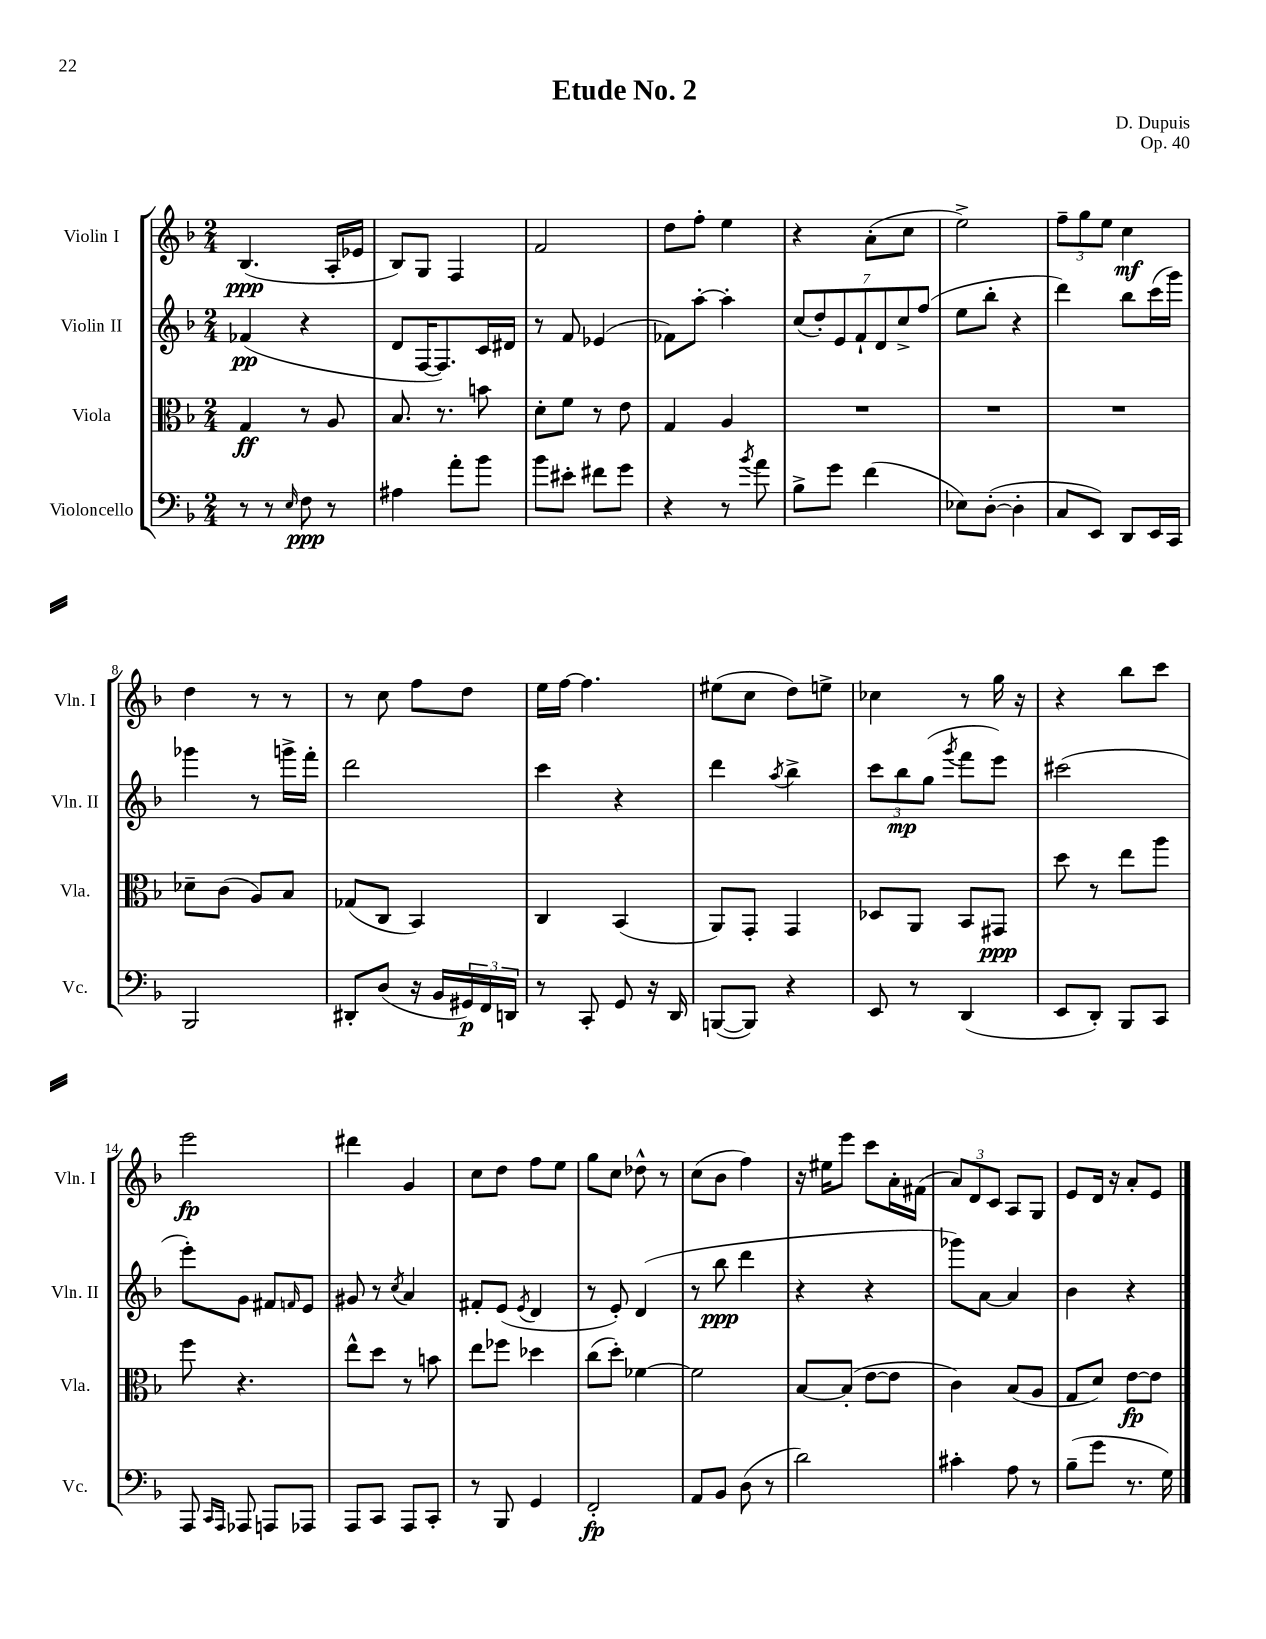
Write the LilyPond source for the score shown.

\header { title = "Etude No. 2" composer = "D. Dupuis" opus = "Op. 40" }
<<
\new StaffGroup <<
\new Staff = "s0" \with { instrumentName = "Violin I" shortInstrumentName = "Vln. I" } {
    \clef treble \key f \major \numericTimeSignature \time 2/4
    bes4.\ppp( a16-. ees'16 |
    bes8) g8 f4 |
    f'2 |
    d''8 f''8-. e''4 |
    r4 a'8-.( c''8 |
    e''2->) |
    \tuplet 3/2 { f''8-- g''8 e''8 } c''4\mf |
    d''4 r8 r8 |
    r8 c''8 f''8 d''8 |
    e''16 f''16~ f''4. |
    eis''8( c''8 d''8) e''8-> |
    ces''4 r8 g''16 r16 |
    r4 bes''8 c'''8 |
    e'''2\fp |
    dis'''4 g'4 |
    c''8 d''8 f''8 e''8 |
    g''8 c''8 des''8-^ r8 |
    c''8( bes'8 f''4) |
    r16 eis''16 e'''8 c'''8 a'16-. fis'16( |
    \tuplet 3/2 { a'8) d'8 c'8 } a8 g8 |
    e'8 d'16 r16 a'8-. e'8 \bar "|." |
}
\new Staff = "s1" \with { instrumentName = "Violin II" shortInstrumentName = "Vln. II" } {
    \clef treble \key f \major \numericTimeSignature \time 2/4
    fes'4\pp( r4 |
    d'8 f16~ f8.) c'16 dis'16 |
    r8 f'8 ees'4( |
    fes'8) a''8~-. a''4-. |
    \tuplet 7/4 { c''8( d''8-.) e'8 f'8-! d'8 c''8-> f''8( } |
    e''8 bes''8-. r4 |
    d'''4) bes''8 c'''16( g'''16) |
    ges'''4 r8 g'''16-> f'''16-. |
    d'''2 |
    c'''4 r4 |
    d'''4 \acciaccatura { a''8 } bes''4-> |
    \tuplet 3/2 { c'''8 bes''8\mp g''8( } \acciaccatura { g'''8 } f'''8 e'''8) |
    cis'''2( |
    e'''8-.) g'8 fis'8 \grace { f'16 } e'8 |
    gis'8 r8 \acciaccatura { c''8 } a'4 |
    fis'8-. e'8( \acciaccatura { e'8 } d'4 |
    r8 e'8-.) d'4( |
    r8 bes''8\ppp d'''4 |
    r4 r4 |
    ges'''8) a'8~ a'4 |
    bes'4 r4 \bar "|." |
}
\new Staff = "s2" \with { instrumentName = "Viola" shortInstrumentName = "Vla." } {
    \clef alto \key f \major \numericTimeSignature \time 2/4
    g4\ff r8 a8 |
    bes8. r8. b'8 |
    d'8-. f'8 r8 e'8 |
    g4 a4 |
    R2 |
    R2 |
    R2 |
    des'8-- c'8( a8) bes8 |
    ges8( c8 bes,4) |
    c4 bes,4( |
    a,8) g,8-. g,4 |
    des8 a,8 bes,8 gis,8\ppp |
    d''8 r8 e''8 a''8 |
    f''8 r4. |
    e''8-^ d''8 r8 b'8 |
    e''8 fes''8 des''4 |
    c''8( d''8-.) fes'4~ |
    fes'2 |
    bes8~ bes8-.( e'8~ e'8 |
    c'4) bes8( a8 |
    g8 d'8) e'8~\fp e'8 \bar "|." |
}
\new Staff = "s3" \with { instrumentName = "Violoncello" shortInstrumentName = "Vc." } {
    \clef bass \key f \major \numericTimeSignature \time 2/4
    r8 r8 \grace { e16 } f8\ppp r8 |
    ais4 a'8-. bes'8 |
    bes'8 eis'8-. fis'8 g'8 |
    r4 r8 \acciaccatura { bes'8 } a'8 |
    bes8-> g'8 f'4( |
    ees8) d8~-.( d4-. |
    c8 e,8) d,8 e,16 c,16 |
    bes,,2 |
    dis,8-. d8( r16 bes,16 \tuplet 3/2 { gis,16\p) f,16 d,16 } |
    r8 c,8-. g,8 r16 d,16 |
    b,,8~( b,,8) r4 |
    e,8 r8 d,4( |
    e,8 d,8-.) bes,,8 c,8 |
    a,,8 \grace { c,16 a,,16 } aes,,8 a,,8 aes,,8 |
    a,,8 c,8 a,,8 c,8-. |
    r8 bes,,8 g,4 |
    f,2-.\fp |
    a,8 bes,8 d8( r8 |
    d'2) |
    cis'4-. a8 r8 |
    bes8--( g'8 r8. g16) \bar "|." |
}
>>
>>
